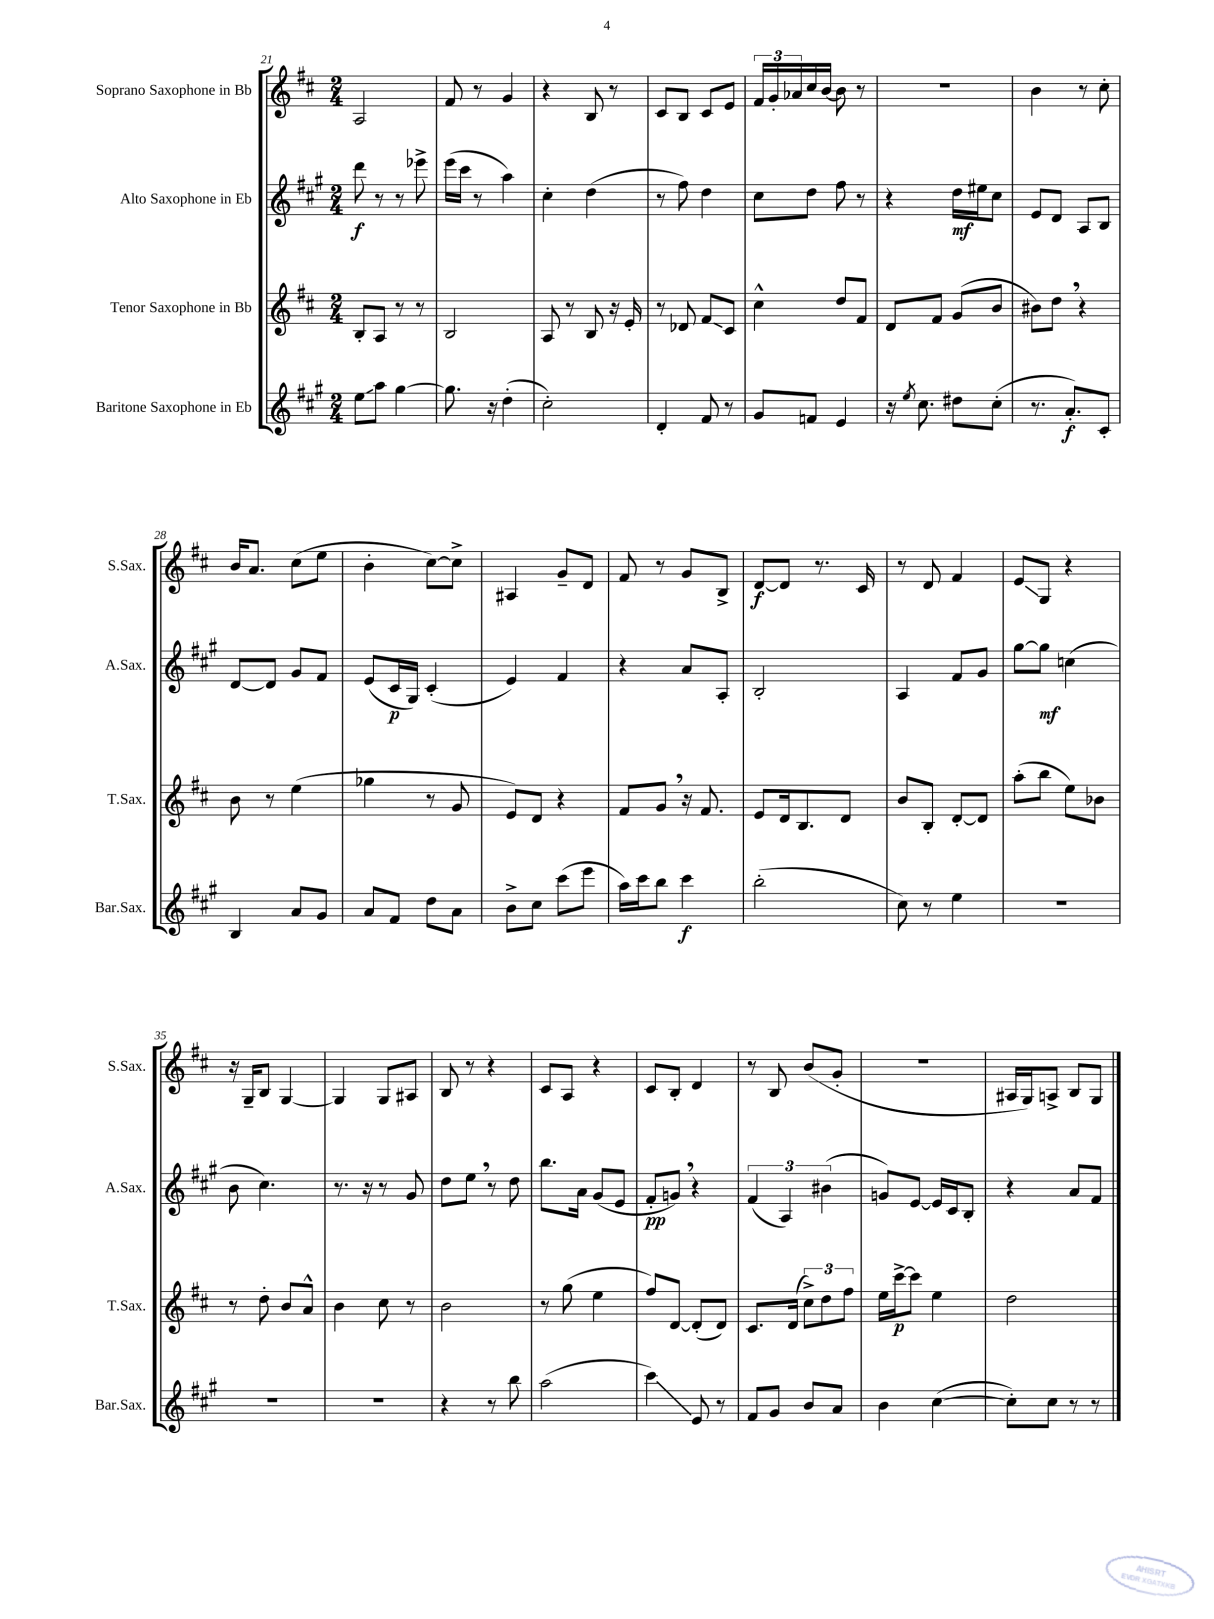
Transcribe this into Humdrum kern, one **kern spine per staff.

**kern	**kern	**kern	**kern
*staff4	*staff3	*staff2	*staff1
*clefG2	*clefG2	*clefG2	*clefG2
*k[f#c#g#]	*k[f#c#]	*k[f#c#g#]	*k[f#c#]
*M2/4	*M2/4	*M2/4	*M2/4
8ee	8B'	8ddd	2A
8aa	8A	8r	.
[4gg#	8r	8r	.
.	8r	8eee-^	.
=	=	=	=
8.gg#]	2B	(16eee	8f#
.	.	16ccc#	.
.	.	8r	8r
16r	.	.	.
(4dd'	.	4aa)	4g
=	=	=	=
2cc#')	8A	4cc#'	4r
.	8r	.	.
.	8B	(4dd	8B
.	16r	.	8r
.	16e'	.	.
=	=	=	=
4d'	8r	8r	8c#
.	8d-	8ff#)	8B
8f#	8f#	4dd	8c#
8r	8c#	.	8e
=	=	=	=
8g#	4cc#^^	8cc#	24f#
.	.	.	24g'
.	.	.	24a-
8f	.	8dd	16cc#
.	.	.	[16b
4e	8dd	8ff#	8b]
.	8f#	8r	8r
=	=	=	=
16r	8d	4r	2r
8qee	.	.	.
8.cc#	.	.	.
.	8f#	.	.
8dd#	(8g	16dd	.
.	.	16ee#	.
(8cc#'	8b	8cc#	.
=	=	=	=
8.r	8b#)	8e	4b
.	8dd	8d	.
8.a')	.	.	.
.	4r	8A	8r
8c#'	.	8B	8cc#'
=	=	=	=
4B	8b	[8d	16b
.	.	.	8.a
.	8r	8d]	.
8a	(4ee	8g#	(8cc#
8g#	.	8f#	8ee
=	=	=	=
8a	4gg-	(8e	4b'
8f#	.	16c#	.
.	.	16G#)	.
8dd	8r	(4c#'	[8cc#)
8a	8g	.	8cc#^]
=	=	=	=
8b^	8e)	4e)	4A#
8cc#	8d	.	.
(8ccc#	4r	4f#	8g~
8eee	.	.	8d
=	=	=	=
16aa)	8f#	4r	8f#
16ccc#	.	.	.
8bb	8g	.	8r
4ccc#	16r	8a	8g
.	8.f#	.	.
.	.	8A'	8B^
=	=	=	=
(2bb'	8e	2B'	[8d
.	16d	.	8d]
.	8.B	.	.
.	.	.	8.r
.	8d	.	.
.	.	.	16c#
=	=	=	=
8cc#)	8b	4A	8r
8r	8B'	.	8d
4ee	[8d'	8f#	4f#
.	8d]	8g#	.
=	=	=	=
2r	(8aa'	[8gg#	8e
.	8bb	8gg#]	8G
.	8ee)	(4cc	4r
.	8b-	.	.
=	=	=	=
2r	8r	8b	16r
.	.	.	16G~
.	8dd'	4.cc#)	8B
.	8b	.	[4G
.	8a^^	.	.
=	=	=	=
2r	4b	8.r	4G]
.	.	16r	.
.	8cc#	8r	8G
.	8r	8g#	8A#
=	=	=	=
4r	2b	8dd	8B
.	.	8ee	8r
8r	.	8r	4r
8bb	.	8dd	.
=	=	=	=
(2aa	8r	8.bb	8c#
.	(8gg	.	8A
.	.	16a	.
.	4ee	(8g#	4r
.	.	8e	.
=	=	=	=
4ccc#)	8ff#)	8f#'	8c#
.	[8d	8g)	8B'
8e	(8d']	4r	4d
8r	8d)	.	.
=	=	=	=
8f#	8.c#	(6f#	8r
8g#	.	.	8B
.	.	6A)	.
.	(16d	.	.
8b	12cc#^)	.	(8b
.	12dd	(6b#	.
8a	.	.	8g'
.	12ff#	.	.
=	=	=	=
4b	16ee	8g)	2r
.	[16ccc#^	.	.
.	8ccc#]	[8e	.
([4cc#	4ee	16e]	.
.	.	16c#	.
.	.	8B'	.
=	=	=	=
8cc#'])	2dd	4r	16A#
.	.	.	16G)
8cc#	.	.	8A^
8r	.	8a	8B
8r	.	8f#	8G
==	==	==	==
*-	*-	*-	*-
